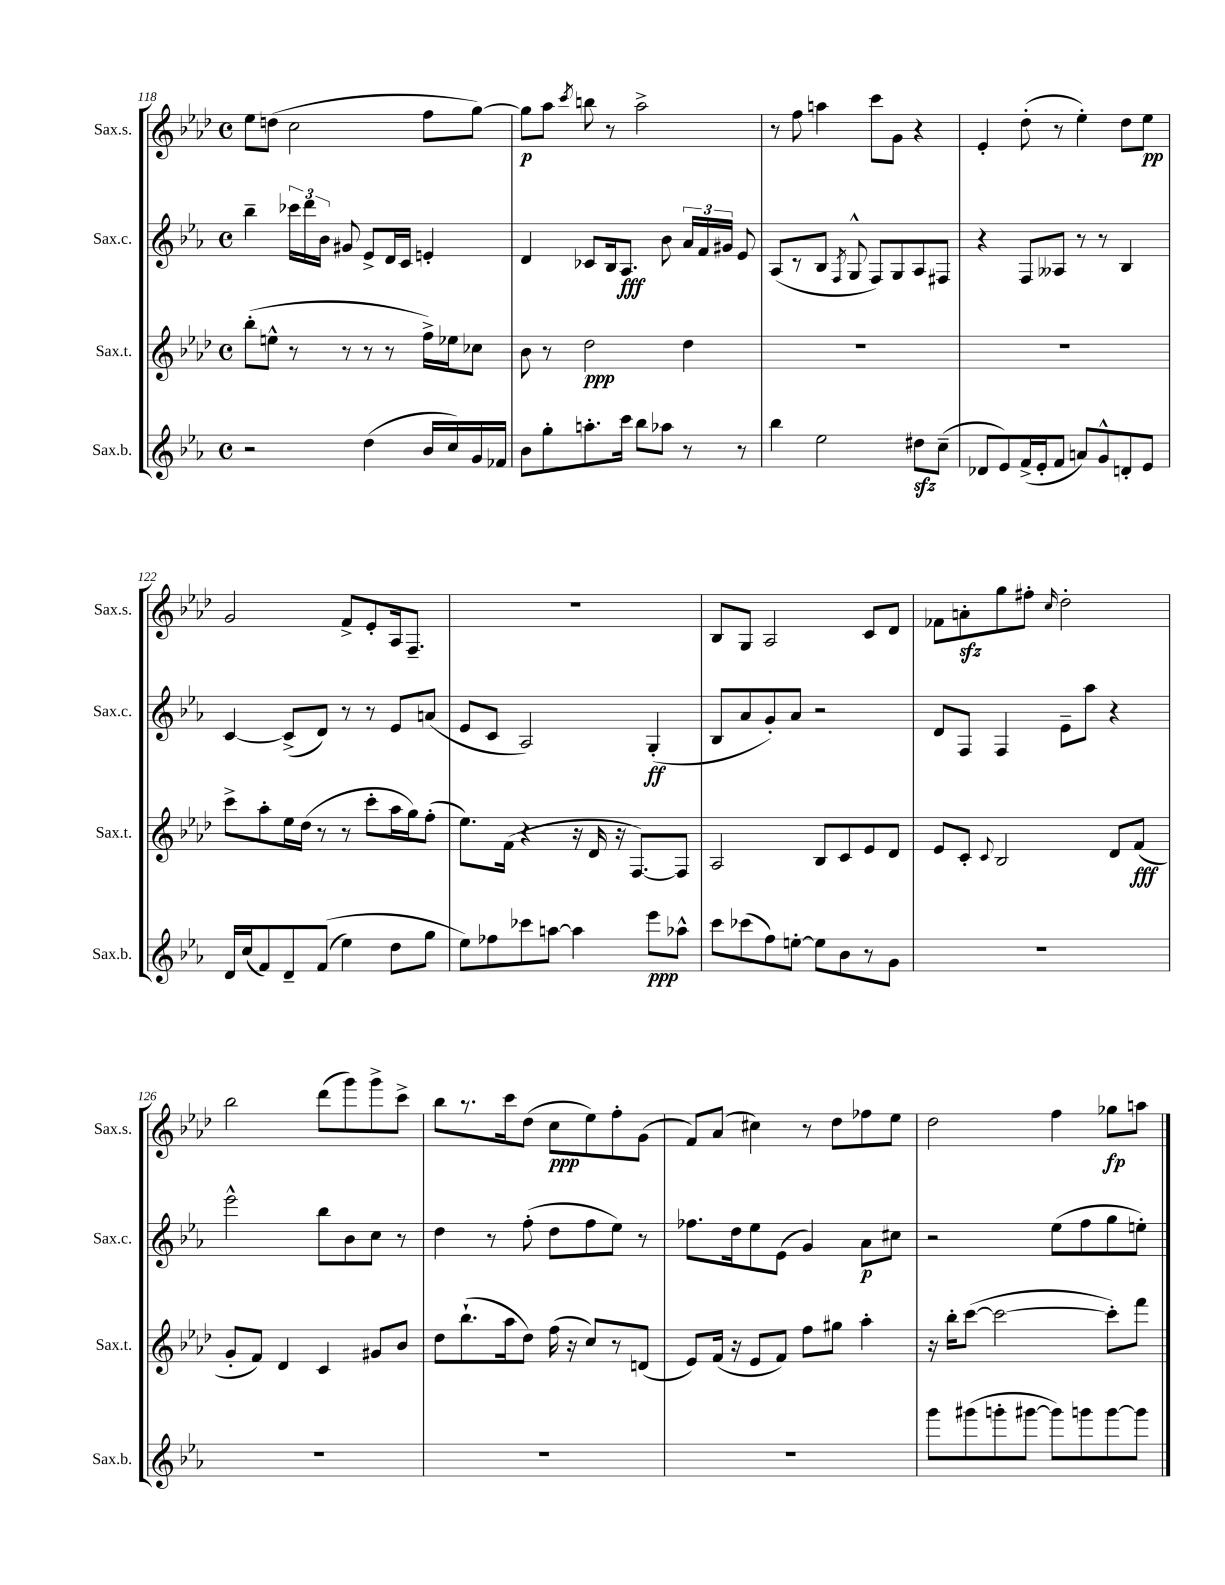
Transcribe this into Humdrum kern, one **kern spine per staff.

**kern	**kern	**kern	**kern
*staff4	*staff3	*staff2	*staff1
*clefG2	*clefG2	*clefG2	*clefG2
*k[b-e-a-]	*k[b-e-a-d-]	*k[b-e-a-]	*k[b-e-a-d-]
*M4/4	*M4/4	*M4/4	*M4/4
*met(c)	*met(c)	*met(c)	*met(c)
2r	(8bb-'	4bb-~	8ee-
.	8ee^^	.	(8dd
.	8r	24ccc-	2cc
.	.	24ddd	.
.	.	24b-	.
.	8r	8g#	.
(4dd	8r	8e-^	.
.	8r	16d	.
.	.	16c	.
16b-	16ff^)	4e'	8ff
16cc)	16ee-	.	.
16g	8cc-	.	[8gg)
16f-	.	.	.
=	=	=	=
8b-	8b-	4d	8gg]
8gg'	8r	.	8aa-
.	.	.	8qccc
8.aa'	2dd-	8c-	8bb
.	.	16B-	8r
16ccc	.	8.A-	.
8bb-	.	.	2aa-^
8aa-	.	8b-	.
8r	4dd-	24a-	.
.	.	24f	.
.	.	24g#	.
8r	.	8e-	.
=	=	=	=
4bb-	1r	(8A-	8r
.	.	8r	8ff
2ee-	.	8B-	4aa
.	.	8qF	.
.	.	8G^^	.
.	.	8F)	8ccc
.	.	8G	8g
8dd#	.	8A-	4r
(8cc~	.	8F#	.
=	=	=	=
8d-	1r	4r	4e-'
8e-)	.	.	.
(16f^	.	8F	(8dd-'
16e-'	.	.	.
8f	.	8A--	8r
8a)	.	8r	4ee-')
8g^^	.	8r	.
8d'	.	4B-	8dd-
8e-	.	.	8ee-
=	=	=	=
16d	8ccc^	[4c	2g
(16cc	.	.	.
8f)	8aa-'	.	.
8d~	16ee-	(8c^]	.
.	(16dd-	.	.
&((8f	8r	8d)	.
4ee-)	8r	8r	8f^
.	8ccc'	8r	8e-'
8dd	16aa-	8e-	16A-
.	16gg)	.	8.F~
8gg	(8ff'	(8a	.
=	=	=	=
8ee-&)	8.ee-)	8e-	1r
8ff-	.	8c	.
.	(16f	.	.
8ccc-	4r	2A-)	.
[8aa	.	.	.
4aa]	16r	.	.
.	16d-	.	.
.	16r	.	.
.	[8.F)	.	.
8eee-	.	(4G'	.
8aa-^^	8F]	.	.
=	=	=	=
8ccc	2A-	8B-	8B-
(8ccc-	.	8a-	8G
8ff)	.	8g')	2A-
[8ee'	.	8a-	.
8ee]	8B-	2r	.
8b-	8c	.	.
8r	8e-	.	8c
8g	8d-	.	8d-
=	=	=	=
1r	8e-	8d	8f-
.	8c'	8F	8a'
.	8qqc	.	.
.	2B-	4F	8gg
.	.	.	8ff#'
.	.	.	16qqcc
.	.	8e-~	2dd-'
.	.	8aa-	.
.	8d-	4r	.
.	(8f	.	.
=	=	=	=
1r	8g'	2eee-^^	2bb-
.	8f)	.	.
.	4d-	.	.
.	4c	8bb-	(8ddd-
.	.	8b-	8ggg)
.	8g#	8cc	8ggg^
.	8b-	8r	8ccc^
=	=	=	=
1r	8dd-	4dd	8bb-
.	(8.bb-`	.	8.r
.	.	8r	.
.	16aa-	.	16ccc
.	8dd-)	(8ff'	(8dd-
.	(16ff	8dd	8cc
.	16r	.	.
.	8cc)	8ff	8ee-)
.	8r	8ee-)	8ff'
.	(8d	8r	(8g
=	=	=	=
1r	8e-)	8.ff-	8f)
.	(16f	.	(8a-
.	16r	16dd	.
.	8e-	8ee-	4cc#)
.	8f)	(8e-	.
.	8ff	4g)	8r
.	8gg#	.	8dd-
.	4aa-'	8a-	8ff-
.	.	8cc#	8ee-
=	=	=	=
8ggg	16r	2r	2dd-
.	16bb-'	.	.
(8ggg#	([8ccc	.	.
8ggg'	2ccc_	.	.
[8ggg#	.	.	.
8ggg#])	.	(8ee-	4ff
8ggg	.	8ff	.
[8ggg	8ccc'])	8gg	8gg-
8ggg]	8fff	8ee')	8aa
==	==	==	==
*-	*-	*-	*-
